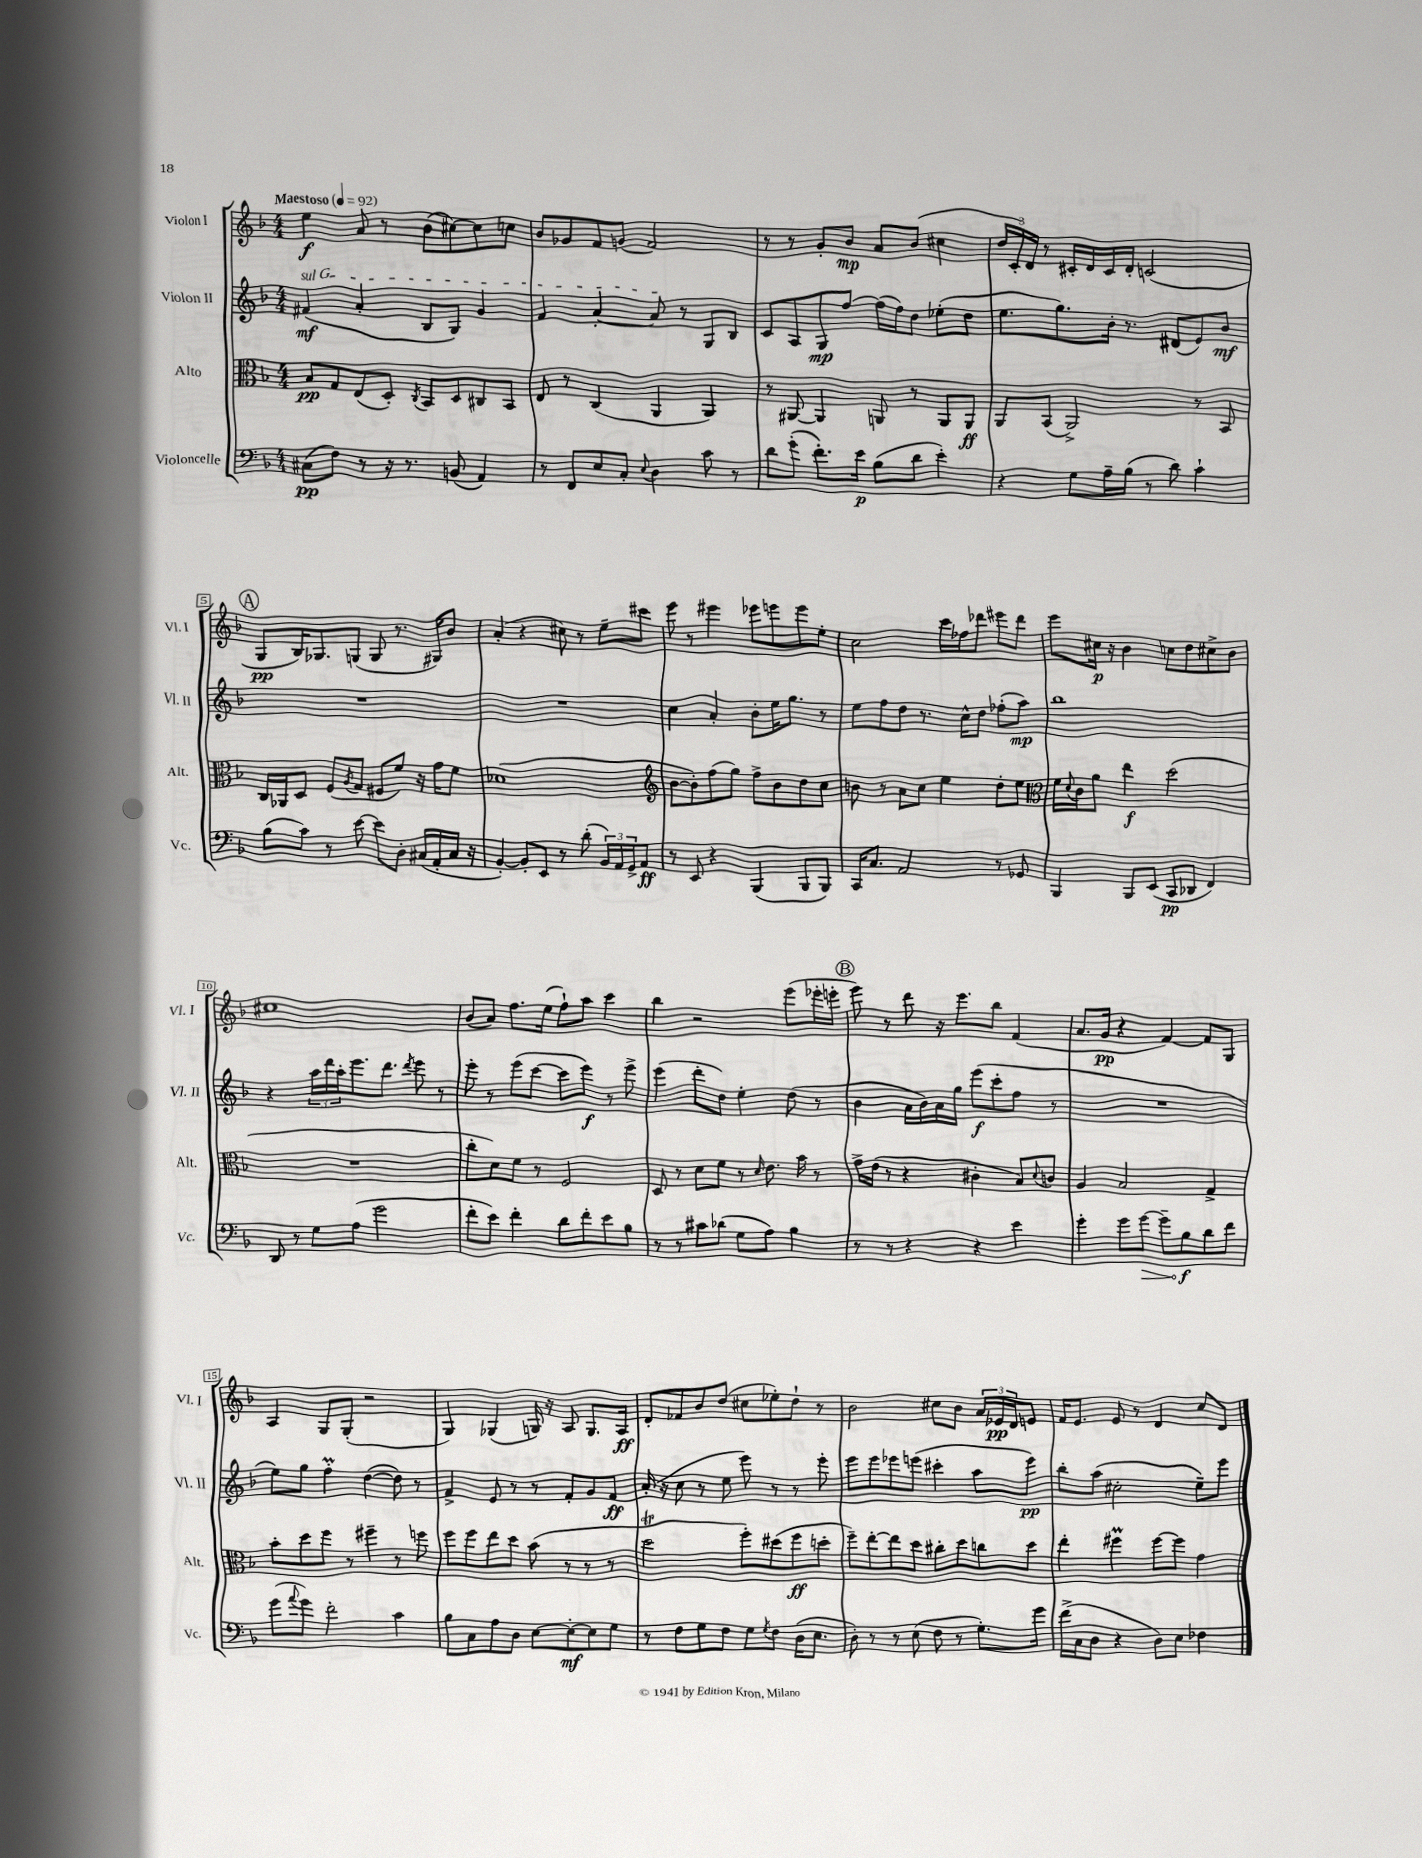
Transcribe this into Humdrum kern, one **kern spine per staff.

**kern	**kern	**kern	**kern
*staff4	*staff3	*staff2	*staff1
*clefF4	*clefC3	*clefG2	*clefG2
*k[b-]	*k[b-]	*k[b-]	*k[b-]
*M4/4	*M4/4	*M4/4	*M4/4
*MM92	*MM92	*MM92	*MM92
(8C#	8B-	(4f#	4ee
8F)	8G	.	.
8r	(8E	4a'	8a
16r	8D')	.	8r
8.r	.	.	.
.	8qC	.	.
.	8BB-	8B-	(8b-
(8BB	8D	8G)	[8cc#)
4AA)	8C#	4g	8cc#]
.	8BB-	.	8cc
=	=	=	=
8r	8E	4f	8b-
8FF	8r	.	8g-
8E	(4C	[4a'	8f
8C'	.	.	(8g
8qqE	.	.	.
4D	4AA	8a]	2f)
.	.	8r	.
8c	4AA)	8G	.
8r	.	8B-	.
=	=	=	=
8d	8r	8c	8r
(8g'	[8AA#	8A	8r
8.f')	4AA#]	8G	8g'
.	.	[8ff	8b-
16e	.	.	.
(8B-	8AA	(16ff]	8a
.	.	16ff)	.
8d	8r	8dd	(8b-
4e')	8AA	(8ee-'	4cc#
.	8AA	8dd	.
=	=	=	=
4r	8AA	8.ee	24dd
.	.	.	24c')
.	.	.	24d
.	(8BB-	.	8r
.	.	8.gg)	.
8G	2AA^)	.	16c#'
.	.	.	16d
16A~	.	16b-'	16c#
(16B-	.	8.r	16d'
8r	.	.	(2c
8d)	.	(8d#	.
4c`	8r	8e)	.
.	8BB-	8b-	.
=	=	=	=
(8B-	16C	1r	8G
.	16AA-	.	.
8c)	8D	.	16B-)
.	.	.	8.G-
8r	(8F	.	.
.	8qA	.	.
[8e	8G	.	(8G
8e]	8F#	.	8G
8D'	8f)	.	8.r
(16C#	16r	.	.
16AA'	16g	.	16G#)
16C#	8f	.	8b-
16r	.	.	.
=	=	=	=
[4BB-')	(1d-	1r	(4a'
8BB-']	.	.	4r
8EE	.	.	.
8r	.	.	8cc#)
(8d'	.	.	8r
24BB-)	.	.	8ee~
24AA	.	.	.
24GG^	.	.	.
8AA	.	.	8ccc#
=	=	=	=
*	*clefG2	*	*
8r	[8b-	4cc	8eee
8EE	8b-'])	.	8r
4r	(8ff	4a'	4eee#
.	8gg)	.	.
(4BBB-	8ff^	8b-'	8eee-
.	8b-	16ee	8eee
.	.	8.gg	.
8BBB-	8dd	.	8eee
8BBB-)	8cc	8r	8ee'
=	=	=	=
16CC	8b	8ee	2cc
8.C	.	.	.
.	8r	8ff	.
2AA	8a	8dd	.
.	8cc	8.r	.
.	4ee	.	16ccc
.	.	16cc^^	16ff-
.	.	8dd	8ddd-
8r	8dd'	(8ff-'	8eee#
8GG-	8ee	8aa)	8ddd-
=	=	=	=
*	*clefC3	*	*
4BBB-	16f	1bb-	8eee
.	8qqd	.	.
.	16c	.	.
.	8a	.	16cc#
.	.	.	16r
8BBB-	4ee	.	4b-
(8EE	.	.	.
8CC	(2dd	.	8cc
8DD-	.	.	8dd
4FF)	.	.	8cc#^
.	.	.	8b-
=	=	=	=
8DD	1r	4r	1cc#
8r	.	.	.
8G	.	24aa	.
.	.	24ddd	.
.	.	24aa'	.
(8A	.	8.eee	.
2g	.	.	.
.	.	8.ddd	.
.	.	8qddd	.
.	.	8eee	.
.	.	8r	.
=	=	=	=
8f'	8cc'	8eee'	(8b-
8e)	8d)	8r	8a)
4f'	8f	(8eee	8.ff
.	8r	[8ccc	.
.	.	.	(16ee
8d	2F	8ccc]	8ff`)
8f'	.	8eee)	8aa
8e	.	8r	4ccc
8B-	.	8eee^	.
=	=	=	=
8r	8D	(4eee	4bb-
8r	8r	.	.
8c#	8d	8ddd'	2r
(8d-	8f	8dd)	.
8G	8r	4ee'	.
.	16qqd	.	.
8A)	8.e	.	.
4B-	.	(8dd	(8eee
.	16b-	.	.
.	8r	8r	16eee-'
.	.	.	16eee'
=	=	=	=
8r	16g^	4b-	8eee)
.	(16e	.	.
8r	8r	.	8r
4r	4r	16a	8ddd
.	.	16b-)	.
.	.	16a	16r
.	.	16gg	8.eee
4r	4c#'	(8eee	.
.	.	8ccc'	8bb-
4e	8B-)	8ff	(4f
.	8qqd	.	.
.	8c	8r	.
=	=	=	=
4g'	4A	1r	8.a
.	.	.	16g
8g	2B-	.	4r
[8g	.	.	.
8g~]	.	.	[4f)
8B-	.	.	.
8d	4G^	.	8f]
8f	.	.	8G
=	=	=	=
(8g	8b-'	8ee)	4A
8qqa	.	.	.
8g)	8dd	8gg	.
2f'	8ff	4ff'	8G
.	8r	.	(8G'
.	4ff#~	([4dd	2r
4c	8r	8dd])	.
.	8ff	8r	.
=	=	=	=
8B-	8ff	4f^	4G)
8C	8ff	.	.
8A	8ee	8e	(4G-
8D	8dd	8r	.
[8E	(8b-	8r	16G)
.	.	.	16r
8E'_	8r	8f'	8A
8E]	8r	8g	8.G
8G	8r	8f	.
.	.	.	16A
=	=	=	=
8r	2dd	(16a'	8d'
.	.	16r	.
8F	.	8cc	8f-
8G	.	8r	8b-
8F	.	8ee	(8dd
8G	8ff')	8eee)	8cc#
8qG	.	.	.
8F	(8dd#	8r	8ee-')
(16D	8ff	8r	8dd`
8.E	.	.	.
.	8dd'	8eee'	8r
=	=	=	=
8D')	8ff~)	8eee	2b-
8r	[8ee'	8eee	.
8r	8ee]	8eee-	.
(8E	8dd	(8eee	.
8F	8cc#'	4ccc#'	8cc#
8r	8dd	.	8b-
8.G')	8cc	8aa	24a
.	.	.	24e-
.	.	.	24d
.	8dd	8eee)	8e
16g	.	.	.
=	=	=	=
(16f^	4ee'	8bb-'	16f
16C	.	.	8.e
8D	.	(8aa	.
4r	4ff#	2cc#'	8e
.	.	.	8r
8D)	[8ff#	.	4d
8E	8ff#]	.	.
4F-	4g	8ee~)	8cc
.	.	8eee	8d
==	==	==	==
*-	*-	*-	*-
